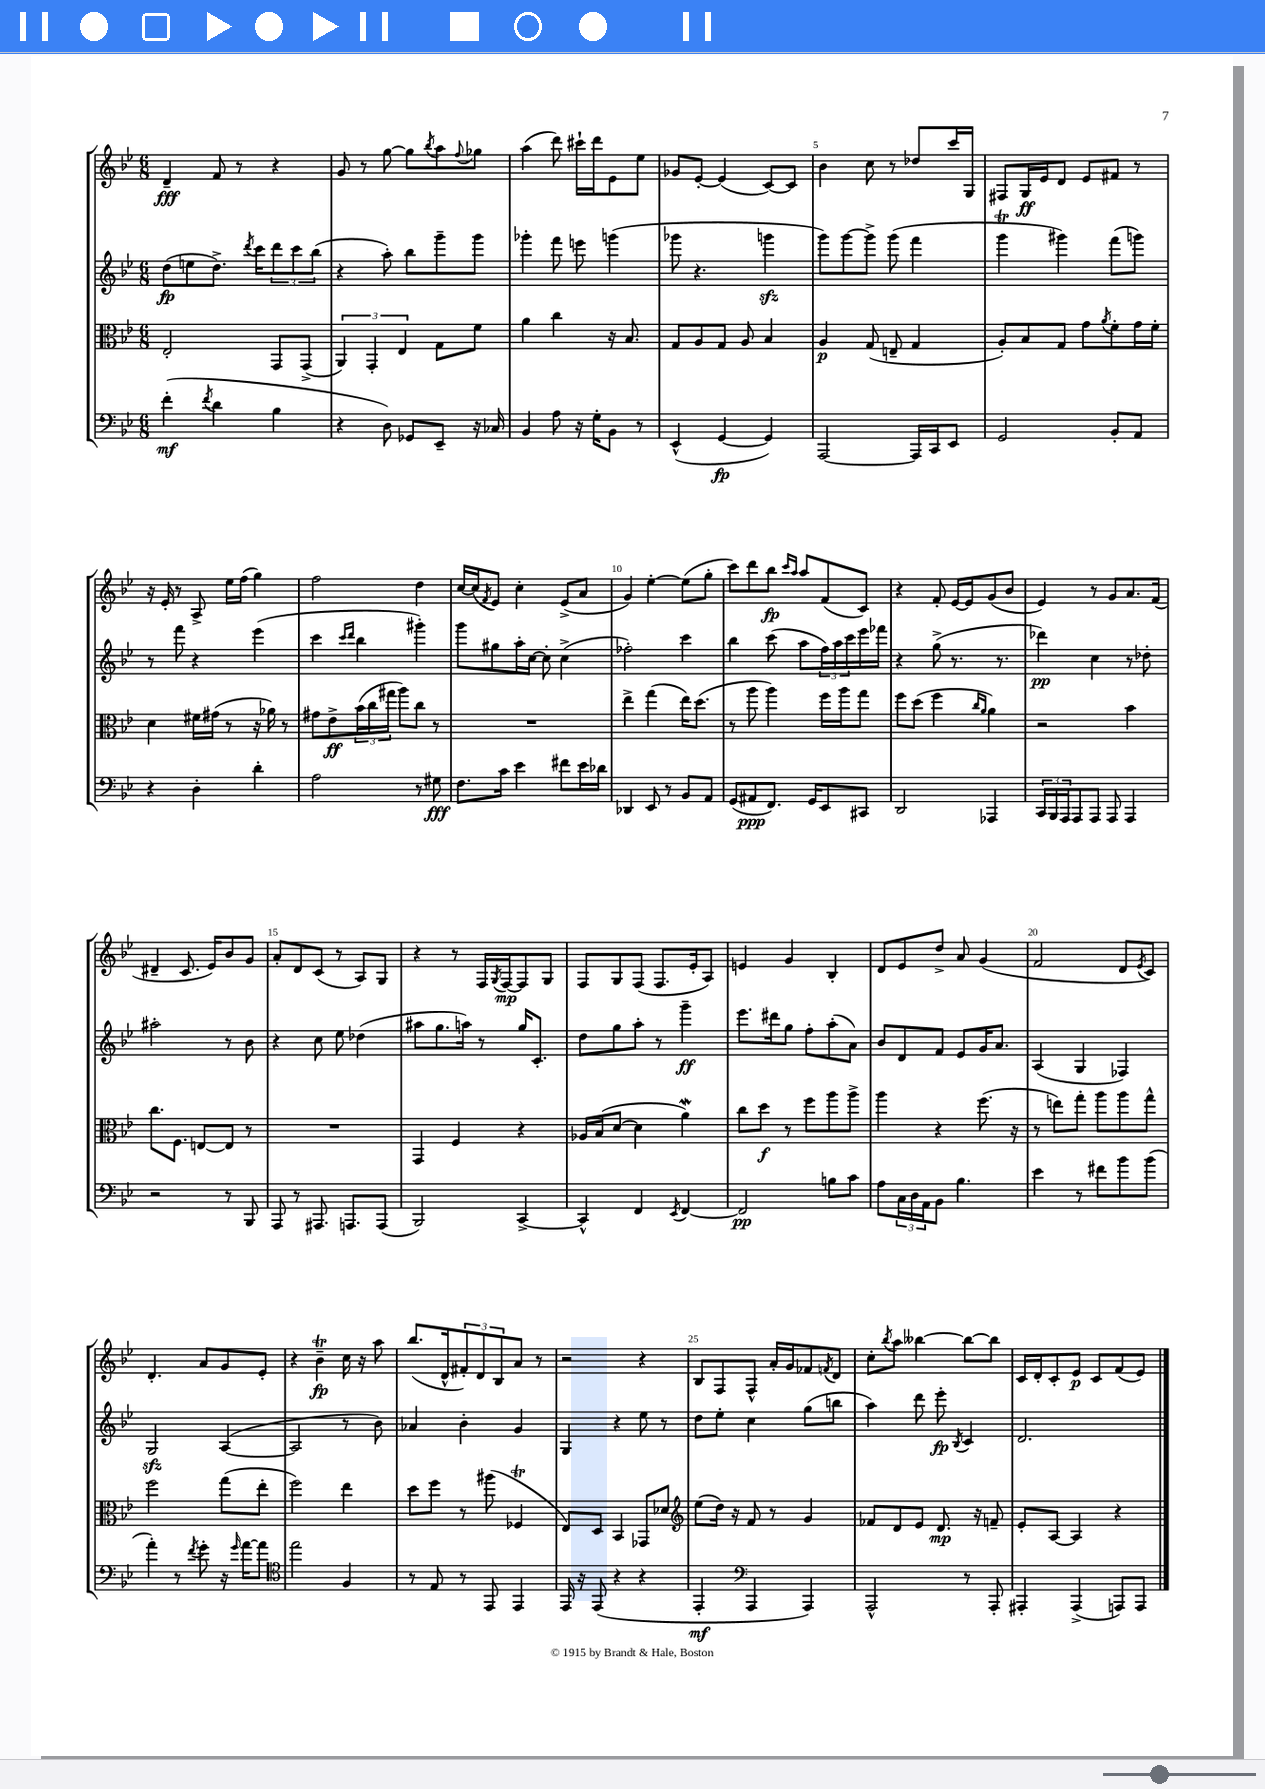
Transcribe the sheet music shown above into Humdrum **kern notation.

**kern	**dynam	**kern	**dynam	**kern	**dynam	**kern	**dynam
*part4	*part4	*part3	*part3	*part2	*part2	*part1	*part1
*staff4	*staff4	*staff3	*staff3	*staff2	*staff2	*staff1	*staff1
*clefF4	*	*clefC3	*	*clefG2	*	*clefG2	*
*k[b-e-]	*	*k[b-e-]	*	*k[b-e-]	*	*k[b-e-]	*
*M6/8	*	*M6/8	*	*M6/8	*	*M6/8	*
=1	=1	=1	=1	=1	=1	=1	=1
(4f'\	mf	2E-'/	.	(8dd\L	fp	4d~/	fff
.	.	.	.	8een\	.	.	.
8qf/	.	.	.	.	.	.	.
4d\	.	.	.	8.dd^\J)	.	8f/	.
.	.	.	.	.	.	8r	.
.	.	.	.	8qddd/	.	.	.
.	.	.	.	16ccc\KL	.	.	.
4B-\	.	8GG/L	.	12ddd\	.	4r	.
.	.	.	.	12ccc\	.	.	.
.	.	(8GG^/J	.	.	.	.	.
.	.	.	.	(12bb-\J	.	.	.
=2	=2	=2	=2	=2	=2	=2	=2
4r	.	6AA/)	.	4r	.	8g/	.
.	.	.	.	.	.	8r	.
.	.	6GG'/	.	.	.	.	.
8D\)	.	.	.	8aa'\)	.	[8gg\	.
.	.	6E-/	.	.	.	.	.
8GG-X/L	.	.	.	8bb-\L	.	8gg\L]	.
.	.	.	.	.	.	8qbb-/	.
8EE-~/J	.	8G\L	.	8ggg~\	.	8aa\	.
.	.	.	.	.	.	8qqff/	.
16r	.	8f\J	.	8ggg\J	.	8gg-X\J	.
16C-X/	.	.	.	.	.	.	.
=3	=3	=3	=3	=3	=3	=3	=3
4BB-/	.	4a\	.	4ggg-X'\	.	(4aa\	.
8A\	.	4cc\	.	8fff\	.	8ddd\)	.
16r	.	.	.	8eeen\	.	16ccc#X`\LL	.
16G'\KL	.	.	.	.	.	16ddd\J	.
8BB-\J	.	16r	.	(4gggn\	.	8e-\	.
.	.	8.B-/	.	.	.	.	.
8r	.	.	.	.	.	8ee-\J	.
=4	=4	=4	=4	=4	=4	=4	=4
(4EE-^^/	.	8G/L	.	8ggg-X\	.	8g-X/L	.
.	.	8A/	.	4.r	.	[8e-'/J	.
[4GG/	fp	8G/J	.	.	.	(4e-/]	.
.	.	8A/	.	.	.	.	.
4GG/])	.	4B-/	.	4gggnzz\	.	[8c/L)	.
.	.	.	.	.	.	8c/J]	.
=5	=5	=5	=5	=5	=5	=5	=5
[2AAA/	.	4A/	p	8ggg\L)	.	4b-\	.
.	.	.	.	[8ggg\	.	.	.
.	.	(8G/	.	8ggg^\J]	.	8cc\	.
.	.	8En~/	.	(8ggg\	.	8r	.
16AAA/LL]	.	4G/	.	4fff\	.	8dd-X/L	.
16CC/J	.	.	.	.	.	.	.
8EE-/J	.	.	.	.	.	16ccc/L	.
.	.	.	.	.	.	16G/JJ	.
=6	=6	=6	=6	=6	=6	=6	=6
2GG/	.	8A'/L)	.	4gggT\	.	8F#X/L	.
.	.	8B-/	.	.	.	16G/L	ff
.	.	.	.	.	.	16e-/J	.
.	.	8G/J	.	4ggg#X\)	.	8d/J	.
.	.	8g\L	.	.	.	8e-/L	.
.	.	8qa/	.	.	.	.	.
8BB-'/L	.	8f'\	.	(8fff\L	.	8f#X/J	.
8AA/J	.	16g\L	.	8gggn\J)	.	8r	.
.	.	16f'\JJ	.	.	.	.	.
!!LO:LB:g=z
=7	=7	=7	=7	=7	=7	=7	=7
4r	.	4d\	.	8r	.	16r	.
.	.	.	.	.	.	16e-'/	.
.	.	.	.	8fff\	.	8r	.
4D'\	.	16f#X\LL	.	4r	.	8A^/	.
.	.	(16g#X\JJ	.	.	.	.	.
.	.	8r	.	.	.	16ee-\LL	.
.	.	.	.	.	.	(16ff\JJ	.
4d'\	.	16r	.	(4eee-\	.	4gg\)	.
.	.	16a-X\)	.	.	.	.	.
.	.	8r	.	.	.	.	.
=8	=8	=8	=8	=8	=8	=8	=8
2A\	.	8g#X\L	.	4ccc\	.	2ff\	.
.	.	8e-^\	ff	.	.	.	.
.	.	.	.	16qqccc/LL	.	.	.
.	.	.	.	16qqddd/JJ	.	.	.
.	.	(24b-\L	.	4bb-\	.	.	.
.	.	24cc\	.	.	.	.	.
.	.	24gg#X\JJ	.	.	.	.	.
.	.	8aa\L)	.	.	.	.	.
8r	.	8cc\J	.	4ggg#X'\)	.	4dd\	.
8G#X\	fff	8r	.	.	.	.	.
=9	=9	=9	=9	=9	=9	=9	=9
8.F\L	.	2.r	.	8ggg\L	.	[16cc/LL	.
.	.	.	.	.	.	(16cc/J]	.
.	.	.	.	.	.	8qf/	.
.	.	.	.	8gg#X\	.	8e-/J)	.
16c\Jk	.	.	.	.	.	.	.
4e-\	.	.	.	16aa'\L	.	4cc'\	.
.	.	.	.	[16cc\JJ	.	.	.
.	.	.	.	8cc'\]	.	.	.
8f#X\L	.	.	.	(4cc^\	.	(8e-^/L	.
16e-\L	.	.	.	.	.	8a/J	.
16d-X\JJ	.	.	.	.	.	.	.
=10	=10	=10	=10	=10	=10	=10	=10
4DD-X/	.	4ee-^\	.	2ff-X'\)	.	4g/)	.
8EE-/	.	(4gg\	.	.	.	[4ee-'\	.
8r	.	.	.	.	.	.	.
8BB-/L	.	16ee-\KL)	.	4ccc\	.	(8ee-\L]	.
.	.	(8.dd\J	.	.	.	.	.
8AA/J	.	.	.	.	.	8gg'\J	.
=11	=11	=11	=11	=11	=11	=11	=11
(8GG/L	.	8r	.	4bb-\	.	8ccc\L)	.
8AA#X/	ppp	8aa\	.	.	.	8ddd\	.
8.FF/J)	.	4aa\)	.	(8ccc\	.	8bb-\J	fp
.	.	.	.	.	.	16qqccc/LL	.
.	.	.	.	.	.	16qqaa/JJ	.
.	.	.	.	8aa\L	.	8aa/L	.
16GG/KL	.	.	.	.	.	.	.
8EE-/	.	16ff\LL	.	24ff\L)	.	(8f/	.
.	.	.	.	24aa\	.	.	.
.	.	16aa\J	.	.	.	.	.
.	.	.	.	24ccc\	.	.	.
8CC#X/J	.	8gg\J	.	16eee-\	.	8c/J)	.
.	.	.	.	16fff-X\JJ	.	.	.
=12	=12	=12	=12	=12	=12	=12	=12
2DD/	.	8ff\L	.	4r	.	4r	.
.	.	(8dd\J	.	.	.	.	.
.	.	4ff\	.	(8gg^\	.	8f'/	.
.	.	.	.	8.r	.	[16e-/LL	.
.	.	.	.	.	.	16e-/J]	.
.	.	16qqcc/LL	.	.	.	.	.
.	.	16qqa/JJ	.	.	.	.	.
4AAA-X/	.	4a\)	.	.	.	(8g/	.
.	.	.	.	8.r	.	.	.
.	.	.	.	.	.	8b-/J	.
=13	=13	=13	=13	=13	=13	=13	=13
24CC/LL	.	2r	.	4ddd-X\)	pp	4e-/)	.
24BBB-/	.	.	.	.	.	.	.
24AAA/J	.	.	.	.	.	.	.
8AAA/	.	.	.	.	.	.	.
8AAA/J	.	.	.	4cc\	.	8r	.
8AAA/	.	.	.	.	.	8g/L	.
4AAA/	.	4b-\	.	8r	.	8.a/	.
.	.	.	.	8dd-X'\	.	.	.
.	.	.	.	.	.	(16f/Jk	.
!!LO:LB:g=z
=14	=14	=14	=14	=14	=14	=14	=14
2r	.	8.cc\L	.	2aa#X'\	.	4d#X~/	.
.	.	8.F\J	.	.	.	.	.
.	.	.	.	.	.	8.c/	.
.	.	[8En/L	.	.	.	.	.
.	.	.	.	.	.	16e-/KL)	.
8r	.	8E/J]	.	8r	.	8b-/	.
8BBB-/	.	8r	.	8b-\	.	8g/J	.
=15	=15	=15	=15	=15	=15	=15	=15
8AAA/	.	2.r	.	4r	.	8a'/L	.
8r	.	.	.	.	.	8d/	.
8.AAA#X/	.	.	.	8cc\	.	(8c/J	.
.	.	.	.	8ee-\	.	8r	.
8.AAAn/L	.	.	.	.	.	.	.
.	.	.	.	(4dd-X\	.	8A/L)	.
(8AAA/J	.	.	.	.	.	8G/J	.
=16	=16	=16	=16	=16	=16	=16	=16
2BBB-/)	.	4GG/	.	8aa#X\L	.	4r	.
.	.	.	.	8.gg\	.	.	.
.	.	4F/	.	.	.	8r	.
.	.	.	.	16aan\Jk)	.	.	.
.	.	.	.	8r	.	16F/LL	.
.	.	.	.	.	.	8qG/	.
.	.	.	.	.	.	[16F/J	mp
[4CC^/	.	4r	.	16gg/KL	.	8F/]	.
.	.	.	.	8.c'/J	.	.	.
.	.	.	.	.	.	8G/J	.
=17	=17	=17	=17	=17	=17	=17	=17
4CC^^/]	.	16A-X/LL	.	8dd\L	.	8F/L	.
.	.	(16B-/J	.	.	.	.	.
.	.	[8d/J	.	8gg\	.	8G/	.
4FF/	.	4d\]	.	8aa'\J	.	(8F/J	.
.	.	.	.	8r	.	8.F/L	.
8qEE-/	.	.	.	.	.	.	.
[4FF/	.	4aW\)	.	4ggg~\	ff	.	.
.	.	.	.	.	.	16e-'/k	.
.	.	.	.	.	.	8A/J)	.
=18	=18	=18	=18	=18	=18	=18	=18
2FF/]	pp	8cc\L	.	8.eee-\L	.	4en/	.
.	.	8dd\J	f	.	.	.	.
.	.	.	.	16ddd#X\k	.	.	.
.	.	8r	.	8gg\J	.	4g/	.
.	.	8ff\L	.	8ff'\L	.	.	.
8Bn\L	.	8aa\	.	(8aa'\	.	4B-'/	.
8c\J	.	8aa^\J	.	8a\J)	.	.	.
=19	=19	=19	=19	=19	=19	=19	=19
8A\L	.	4aa\	.	8b-/L	.	8d/L	.
24C\L	.	.	.	8d/	.	8e-/	.
24D\	.	.	.	.	.	.	.
24AA\J	.	.	.	.	.	.	.
8BB-\J	.	4r	.	8f/J	.	8dd^/J	.
4.B-\	.	.	.	8e-/L	.	8a/	.
.	.	(8.ff\	.	16g/K	.	(4g/	.
.	.	.	.	8.a/J	.	.	.
.	.	16r	.	.	.	.	.
=20	=20	=20	=20	=20	=20	=20	=20
4e-\	.	8r	.	(4A/	.	2f/	.
.	.	8een\L)	.	.	.	.	.
8r	.	8gg'\J	.	4G/	.	.	.
8f#X\L	.	8aa\L	.	.	.	.	.
8b-\	.	8aa\	.	4F-X/)	.	8d/L	.
.	.	.	.	.	.	8qe-/	.
(8b-\J	.	8gg^^\J	.	.	.	8c/J)	.
!!LO:LB:g=z
=21	=21	=21	=21	=21	=21	=21	=21
4a'\)	.	2ff\	.	2Gzz/	.	4.d'/	.
8r	.	.	.	.	.	.	.
8qf/	.	.	.	.	.	.	.
8g'\	.	.	.	.	.	8a/L	.
16r	.	(8gg\L	.	([4A/	.	8g/	.
16qqg/	.	.	.	.	.	.	.
[16a\KL	.	.	.	.	.	.	.
8a\J]	.	8ee-'\J	.	.	.	8e-'/J	.
=22	=22	=22	=22	=22	=22	=22	=22
*clefC4	*	*	*	*	*	*	*
2ee-\	.	2ff\)	.	2A/]	.	4r	.
.	.	.	.	.	.	4b-T~\	fp
4F/	.	4ee-\	.	8r	.	16cc\	.
.	.	.	.	.	.	16r	.
.	.	.	.	8b-\)	.	8aa\	.
=23	=23	=23	=23	=23	=23	=23	=23
8r	.	8dd\L	.	4a-X/	.	(8.bb-/L	.
8E-/	.	8ff\J	.	.	.	.	.
.	.	.	.	.	.	16d^^/k	.
8r	.	8r	.	4b-'\	.	12f#X'/)	.
.	.	.	.	.	.	12d/	.
8EE-/	.	(8aa#X\	.	.	.	.	.
.	.	.	.	.	.	12B-/	.
4EE-/	.	4F-XT/	.	4g/	.	8a/J	.
.	.	.	.	.	.	8r	.
=24	=24	=24	=24	=24	=24	=24	=24
16EE-/	.	8E-/L)	.	4G/	.	2r	.
16r	.	.	.	.	.	.	.
(8EE-/	.	8D/J	.	.	.	.	.
4r	.	4BB-/	.	4r	.	.	.
4r	.	8GG-X/L	.	8ee-\	.	4r	.
.	.	8d-X/J	.	8r	.	.	.
=25	=25	=25	=25	=25	=25	=25	=25
*	*	*clefG2	*	*	*	*	*
4EE-'/	mf	(8ee-\L	.	8dd\L	.	8B-/L	.
.	.	16dd\Jk)	.	8ee-'\J	.	8F/	.
.	.	16r	.	.	.	.	.
*clefF4	*	*	*	*	*	*	*
4AAA/	.	8f/	.	4cc\	.	8F^^/J	.
.	.	8r	.	.	.	16a'/LL	.
.	.	.	.	.	.	16g/J	.
4AAA/)	.	4g/	.	(8gg\L	.	8f-X/	.
.	.	.	.	.	.	8qfn/	.
.	.	.	.	8bbn\J	.	8d/J	.
=26	=26	=26	=26	=26	=26	=26	=26
2AAA^^/	.	8f-X/L	.	4aa\)	.	8cc'\L	.
.	.	.	.	.	.	8qbb-/	.
.	.	8d/	.	.	.	8aa\J	.
.	.	8e-/J	.	8ddd\	.	[4bb--X\	.
.	.	8.d/	mp	8eee-'\	fp	.	.
.	.	.	.	8qB-/	.	.	.
8r	.	.	.	4c/	.	8bb--\L_	.
.	.	16r	.	.	.	.	.
8AAA'/	.	8fn~/	.	.	.	8bb--\J]	.
=27	=27	=27	=27	=27	=27	=27	=27
4AAA#X'/	.	8e-'/L	.	2.d/	.	16c/LL	.
.	.	.	.	.	.	16d'/J	.
.	.	[8A/J	.	.	.	8c'/	.
(4AAA#^/	.	4A/]	.	.	.	8e-/J	p
.	.	.	.	.	.	8c/L	.
8AAAn/L)	.	4r	.	.	.	(8f/	.
8AAA/J	.	.	.	.	.	8e-/J)	.
==	==	==	==	==	==	==	==
*-	*-	*-	*-	*-	*-	*-	*-
